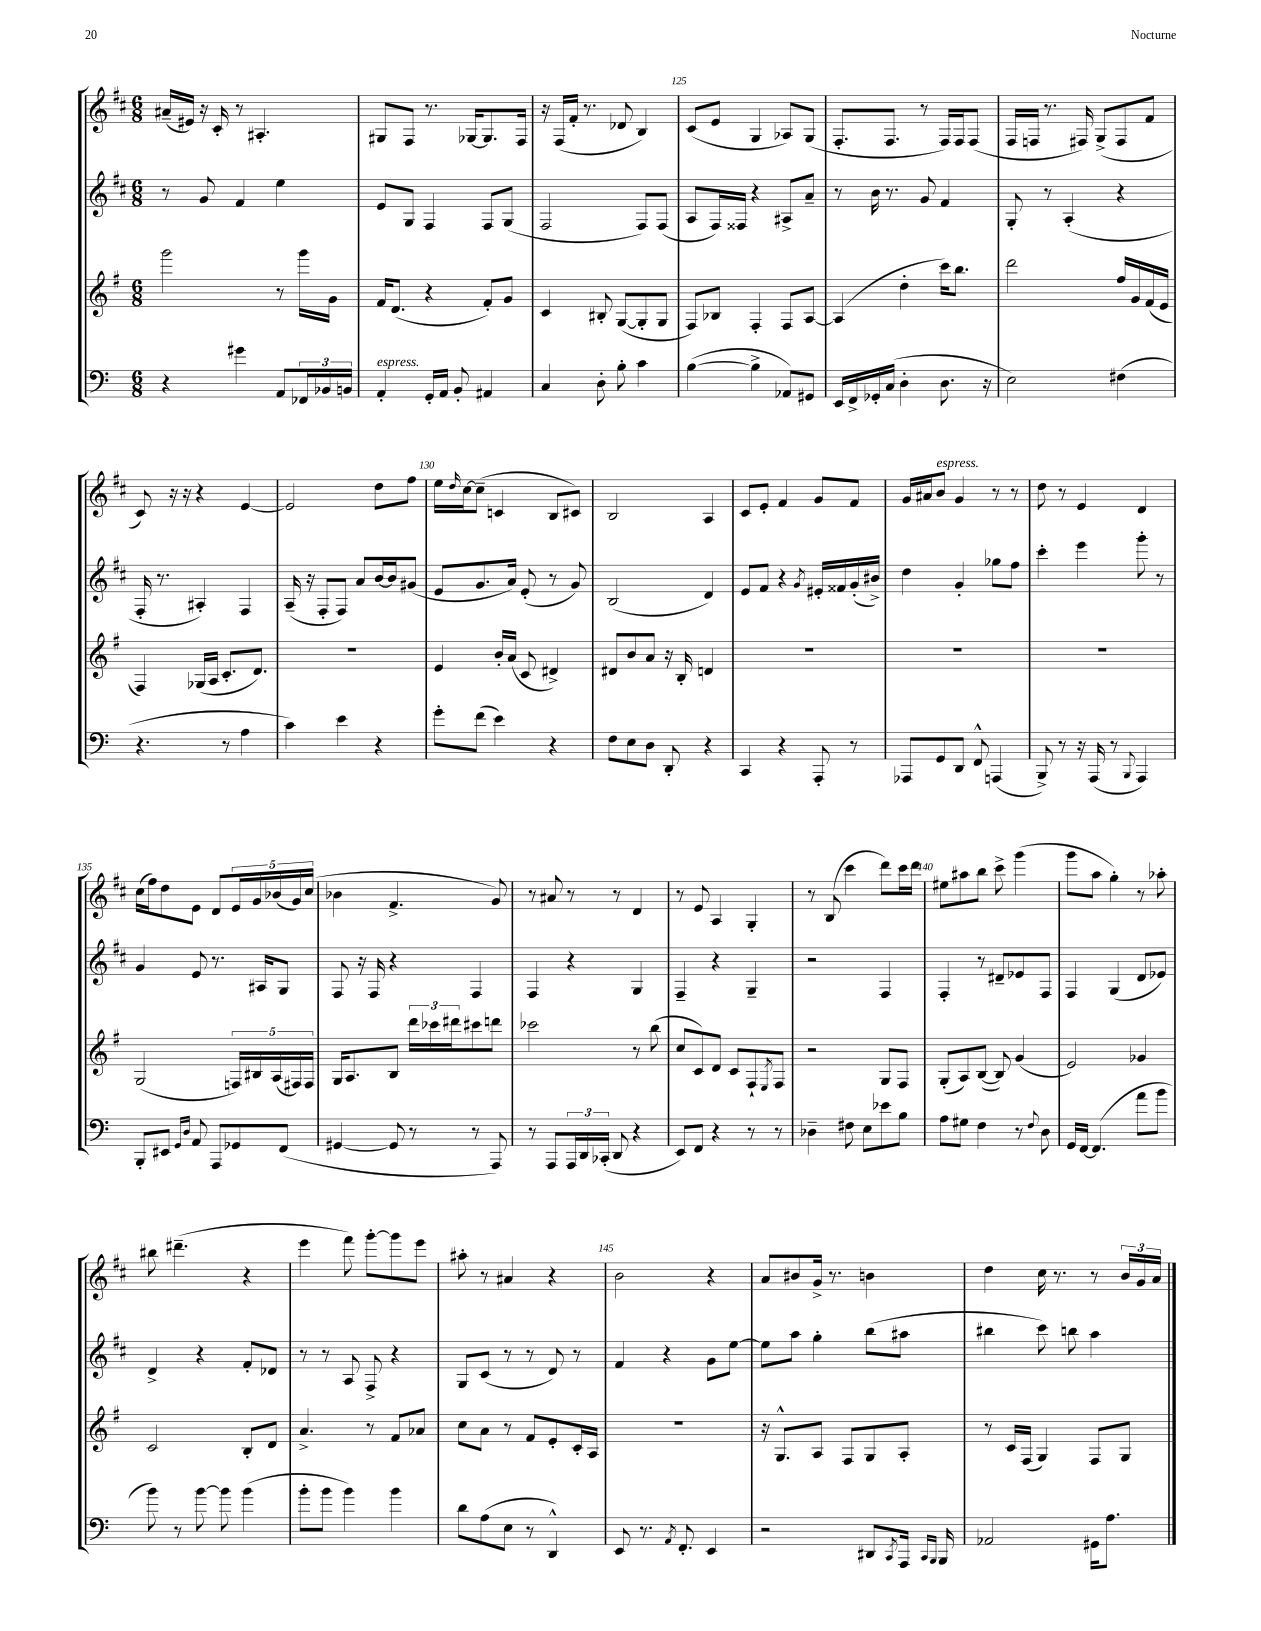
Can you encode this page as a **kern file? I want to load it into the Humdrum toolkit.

**kern	**kern	**kern	**kern
*part4	*part3	*part2	*part1
*staff4	*staff3	*staff2	*staff1
*clefF4	*clefG2	*clefG2	*clefG2
*k[]	*k[f#]	*k[f#c#]	*k[f#c#]
*M6/8	*M6/8	*M6/8	*M6/8
=122	=122	=122	=122
4r	2ggg\	8r	(16a#X~/LL
.	.	.	16e#X/JJ)
.	.	8g/	16r
.	.	.	16c#'/
4g#X\	.	4f#/	8r
.	.	.	4.A#X'/
8AA/L	8r	4ee\	.
24FF-X/L	16ggg\LL	.	.
24BB-X/	.	.	.
.	16g\JJ	.	.
24BBn/JJ	.	.	.
=123	=123	=123	=123
!LO:TX:a:i:t=espress.	!	!	!
4AA'/	16f#/KL	8e/L	8G#X/L
.	(8.d/J	.	.
.	.	8G/J	8F#/J
16GG'/LL	4r	4F#/	8.r
16AA/JJ	.	.	.
8BB'/	.	.	.
.	.	.	[16G-X/KL
4AA#X/	8f#'/L)	8F#/L	8.G-/]
.	8g/J	(8G/J	.
.	.	.	16F#/Jk
=124	=124	=124	=124
4C/	4c/	2F#/	16r
.	.	.	(16F#/LL
.	.	.	16f#'/JJ
.	.	.	8.r
8D'\	8B#X'/	.	.
8B'\	([8G/L	.	8d-X/
4c\	8G'/]	8F#/L)	4B/)
.	8G/J	(8F#/J	.
=125	=125	=125	=125
([4B\	8F#/L)	8A/L	(8c#/L
.	8B-X/J	16F#/L)	8e/J
.	.	16F##X/JJ	.
4B^\]	4F#'/	4r	4G/
8AA-X/L)	8F#/L	8A#X^/L	8A-X/L)
8GG#X/J	[8A/J	8a~/J	(8G/J
=126	=126	=126	=126
16EE/LL	(4A/]	8r	8.F#'/L
16FF^/	.	.	.
16GG-X'/	.	16b\	.
(16C/JJ	.	8.r	8.F#/J
4D'\	4dd'\	.	.
.	.	8g/	8r
8.D\	16ccc\KL)	4f#/	16F#/LL)
.	8.bb\J	.	16F#/J
.	.	.	(8F#/J
16r	.	.	.
=127	=127	=127	=127
2E\)	2ddd\	8G'/	16F#/LL
.	.	.	16Fn/JJ
.	.	8r	8.r
.	.	(4A'/	.
.	.	.	16F#X/)
.	.	.	(8G^/L
(4F#X\	16ff#/LL	4r	8F#/
.	16g/	.	.
.	(16f#/	.	8f#/J
.	16e/JJ	.	.
!!LO:LB:g=z
=128	=128	=128	=128
4.r	4F#/)	16F#'/	8c#/)
.	.	8.r	.
.	.	.	16r
.	.	.	16r
.	(16G-X/LL	4A#X'/)	4r
.	16A/JJ	.	.
8r	8.c'/L	.	.
4A\	.	4F#/	[4e/
.	8.d/J)	.	.
=129	=129	=129	=129
4c\)	2.r	(16A~/	2e/]
.	.	16r	.
.	.	8F#'/L	.
4e\	.	8F#/J)	.
.	.	8a/L	.
4r	.	[16b/L	8dd\L
.	.	16b/J]	.
.	.	(8g#X/J	8ff#\J
=130	=130	=130	=130
8g'\L	4e/	8e/L	16ee\LL
.	.	.	16qqdd/
.	.	.	[16cc#\J
(8f\J	.	8.g/	(8cc#~\J]
4e\)	16b'/LL	.	4cn/
.	(16a/JJ	16a/Jk)	.
.	8c/	(8e'/	.
4r	4d#X^/)	8r	8B/L
.	.	8g/)	8c#X/J)
=131	=131	=131	=131
8F\L	8d#X/L	(2B/	2B/
8E\	8b/	.	.
8D\J	8a/J	.	.
8DD'/	16r	.	.
.	16B'/	.	.
4r	4dn/	4d/)	4A/
=132	=132	=132	=132
4CC/	2.r	8e/L	8c#/L
.	.	8f#/J	8e'/J
4r	.	4r	4f#/
.	.	8qg/	.
8AAA'/	.	16e#X'/LL	8g/L
.	.	16f##X/	.
8r	.	(16g'/	8f#/J
.	.	16b#X^/JJ)	.
=133	=133	=133	=133
8AAA-X/L	2.r	4dd\	16g/LL
.	.	.	16a#X/J
!	!	!	!LO:TX:a:i:t=espress.
8GG/	.	.	8b/J
8DD/J	.	4g'/	4g/
8FF^^/	.	.	.
(4AAAn/	.	8gg-X\L	8r
.	.	8ff#\J	8r
=134	=134	=134	=134
8BBB^/)	2.r	4ccc#'\	8dd\
8r	.	.	8r
16r	.	4eee\	4e/
(16AAA/	.	.	.
8r	.	.	.
8qqBBB/	.	.	.
4AAA/)	.	8ggg'\	4d/
.	.	8r	.
!!LO:LB:g=z
=135	=135	=135	=135
8BBB'/L	(2G/	4g/	(16cc#\LL
.	.	.	16ff#\J)
8EE#X/J	.	.	8dd\
16qqGG/LL	.	.	.
16qqD/JJ	.	.	.
8AA/	.	8e/	8e\J
8AAA/L	.	8.r	8d/L
8GG-X/	20Fn/LL)	.	20e/L
.	20B#X/	.	20g/
.	.	16A#X/KL	.
.	(20A/	.	(20b-X/
(8FF/J	.	8G/J	.
.	20F#X/)	.	20g/)
.	20F#/JJ	.	(20cc#/JJ
=136	=136	=136	=136
[4GG#X/	16G/KL	8F#/	4b-X\
.	8.A/	.	.
.	.	16r	.
.	.	16F#/	.
8GG#/]	8B/J	4r	4.f#^/
8r	24ddd\LL	.	.
.	24ccc-X\	.	.
.	24ddd#X\J	.	.
8r	8ccc#X\	4F#/	.
8AAA/)	8dddn\J	.	8g/)
=137	=137	=137	=137
8r	2ccc-X\	4F#/	8r
8AAA/L	.	.	8a#X/
24AAA/L	.	4r	8r
24DD/	.	.	.
(24CC-X'/JJ	.	.	.
8DD/	.	.	8r
4r	8r	4G/	4d/
.	(8bb\	.	.
=138	=138	=138	=138
8EE/L)	8cc/L	4F#~/	8r
8FF/J	8c/)	.	8e/
4r	8d/J	4r	4A/
.	8c/L	.	.
8r	8F#`/	4G~/	4G'/
.	8qE/	.	.
8r	8F#/J	.	.
=139	=139	=139	=139
4D-X~\	2r	2r	8r
.	.	.	(8B/
8F#X\	.	.	4ccc#\
8E\L	.	.	.
8e-X\	8G/L	4F#/	8ddd\L)
8B\J	8F#/J	.	16ccc#\L
.	.	.	16ddd\JJ
=140	=140	=140	=140
8A\L	(8G'/L	4F#'/	8ee#X\L
8G#X\J	8A/)	.	8aa#X\
4F\	([8B/J	8r	8bb\J
.	8B/])	8d#X~/L	8ccc#^\
8r	(4g/	8e-X/	(4ggg\
8qqF/	.	.	.
8D\	.	8F#/J	.
=141	=141	=141	=141
16GG/LL	2e/)	4F#/	8ggg\L
[16FF/JJ	.	.	.
(4.FF/]	.	.	8aa\J
.	.	(4G/	4gg'\)
8a\L	4g-X/	8d/L	8r
8b\J	.	8e-X/J)	8aa-X'\
!!LO:LB:g=z
=142	=142	=142	=142
8b\)	2c/	4d^/	8bb#X\
8r	.	.	(4.ddd#X~\
[8b\	.	4r	.
8b\]	.	.	.
(4b\	8B'/L	8f#'/L	4r
.	8d/J	8d-X/J	.
=143	=143	=143	=143
8b'\L	4.a^/	8r	4eee\
8b\J	.	8r	.
4b\)	.	8A/	8fff#\)
.	8r	8F#^/	[8ggg'\L
4b\	8f#/L	4r	8ggg\]
.	8a-X/J	.	8eee\J
=144	=144	=144	=144
8d\L	8cc\L	8G/L	8aa#X'\
(8A\	8a\J	(8c#/J	8r
8E\J	8r	8r	4a#X/
8r	8f#/L	8r	.
4DD^^/)	8e'/	8d/)	4r
.	16c'/L	8r	.
.	16A/JJ	.	.
=145	=145	=145	=145
8EE/	2.r	4f#/	2b\
8.r	.	.	.
.	.	4r	.
8qAA/	.	.	.
8.FF'/	.	.	.
4EE/	.	8g\L	4r
.	.	[8ee\J	.
=146	=146	=146	=146
2r	16r	8ee\L]	8a/L
.	8.G^^/L	.	.
.	.	8aa\J	8b#X/
.	8A/J	4gg'\	16g^/Jk
.	.	.	8.r
.	8F#/L	.	.
8DD#X/L	8G/	(8bb\L	4bn\
8qCC/	.	.	.
16AAA/Jk	8A'/J	8aa#X\J	.
16qqCC/LL	.	.	.
16qqBBB/JJ	.	.	.
16BBB/	.	.	.
=147	=147	=147	=147
2AA-X/	8r	4bb#X\	4dd\
.	16c/LL	.	.
.	(16F#/JJ	.	.
.	4G/)	8ccc#\)	16cc#\
.	.	.	8.r
.	.	8bbn\	.
16GG#X\KL	8F#/L	4aa\	8r
8.A\J	.	.	.
.	8G/J	.	24b/LL
.	.	.	24g/
.	.	.	24a/JJ
==	==	==	==
*-	*-	*-	*-
